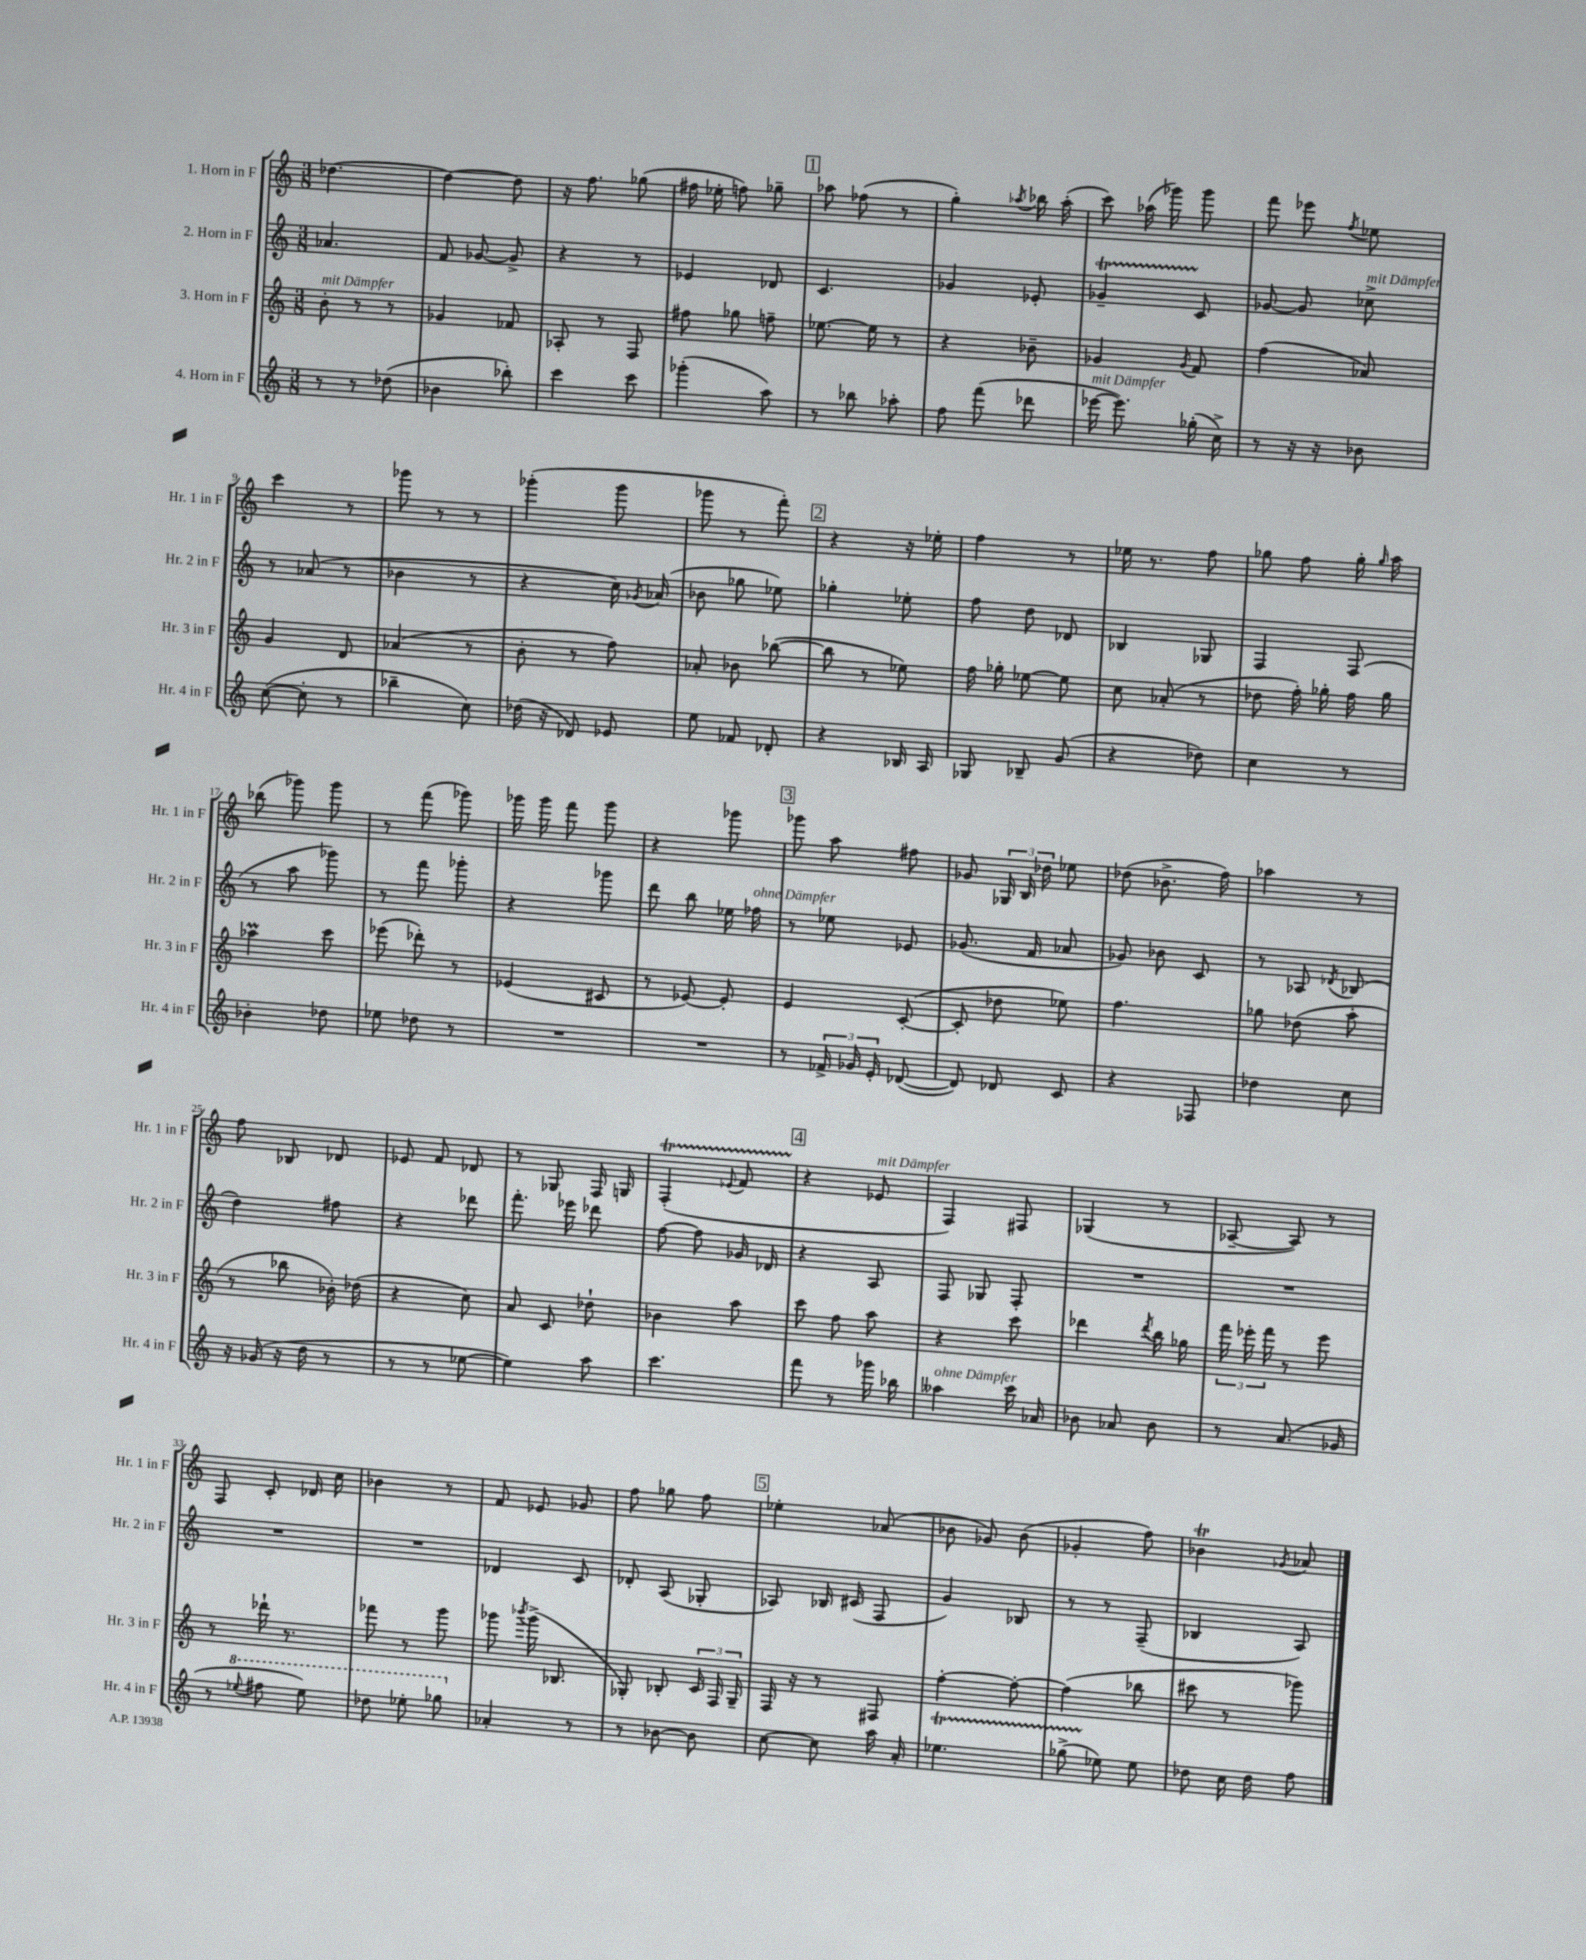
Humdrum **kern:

**kern	**kern	**kern	**kern
*staff4	*staff3	*staff2	*staff1
*clefG2	*clefG2	*clefG2	*clefG2
*k[]	*k[]	*k[]	*k[]
*M3/8	*M3/8	*M3/8	*M3/8
8r	8b'	4.a-	[4.dd-
8r	8r	.	.
(8dd-	8r	.	.
=	=	=	=
4b-	4g-	8f	4dd-_
.	.	[8g-	.
8bb-')	8f-	8g-^]	8dd-]
=	=	=	=
4ccc	8A-'	4r	16r
.	.	.	8.ff
.	8r	.	.
8ccc	8F	8r	(8gg-
=	=	=	=
(4ggg-'	8ff#	4e-	16ff#
.	.	.	16ee-'
.	8gg-	.	8ff)
8aa)	8ff~	8d-	8gg-~
=	=	=	=
8r	[8.ee-	4.c	8aa-
8bb-	.	.	(8ff-
.	16ee-]	.	.
8aa-'	8r	.	8r
=	=	=	=
8ff	4r	4g-	4gg')
(8fff	.	.	.
.	.	.	8qaa-
8ddd-	8b-~	8e-'	16bb-
.	.	.	(16aa-'
=	=	=	=
[16eee-	4g-	4g-~	8ccc)
8.eee-])	.	.	.
.	.	.	(16aa-
.	.	.	16ggg-)
.	8qg-	.	.
(16gg-'	8f	8c	8ggg-
16cc^)	.	.	.
=	=	=	=
8r	(4ff	[8g-	8fff
16r	.	8g-]	8eee-
16r	.	.	.
.	.	.	8qff
8b-	8a-)	8cc-^	8ee-
=	=	=	=
([8cc	4g	8r	4ccc
8cc']	.	(8a-	.
8r	8d	8r	8r
=	=	=	=
4bb-~	(4a-	4b-	8ggg-
.	.	.	8r
8cc)	8r	8r	8r
=	=	=	=
(16dd-	8b'	4r	(4ggg-'
16r	.	.	.
8d-)	8r	.	.
8e-	8ff)	16cc)	8ggg-
.	.	8qg-	.
.	.	(16a-	.
=	=	=	=
8ee	8a-'	8b-	8ggg-
8f-	8b-	8gg-	8r
8d-'	([8bb-	8ee-)	8fff')
=	=	=	=
4r	8bb-]	4gg-'	4r
.	8r	.	.
16B-	8ee-)	8ee-'	16r
16A	.	.	16ee-'
=	=	=	=
8G-	16ff	8ff	4ff
.	16gg-'	.	.
8B-~	[8ee-	8dd	.
(8g	8ee-]	8d-	8r
=	=	=	=
4r	8cc	4B-	16ee-
.	.	.	8.r
.	(8a-'	.	.
8dd-)	8r	8G-	8ff
=	=	=	=
4cc	8dd-	4F	8gg-
.	16ff')	.	8ff
.	16gg-'	.	.
8r	16ff	(8F	16gg-'
.	.	.	16qqgg-
.	16gg-	.	16aa
=	=	=	=
4b-'	4aa-	8r	(8bb-
.	.	8aa	8ggg-)
8dd-	8ccc	8ggg-)	8ggg-
=	=	=	=
8ee-	(8eee-	8r	8r
8dd-	8ddd-')	8fff	(8fff
8r	8r	8ggg-'	8ggg-)
=	=	=	=
4.r	(4e-	4r	16ggg-
.	.	.	16ggg-
.	.	.	8fff
.	8c#	8ggg-	8ggg-
=	=	=	=
4.r	8r	8ddd	4r
.	[8e-)	8bb	.
.	8e-']	16ee-	8ggg-
.	.	16ff-	.
=	=	=	=
8r	4e	8r	8ggg-
24f-^	.	8ee-	8aa
24g-	.	.	.
24e'	.	.	.
([8d-	([8c'	8e-	8ff#
=	=	=	=
8d-])	8c']	(8.g-	8g-
8d-	8dd-	.	24G-
.	.	.	24B
.	.	16f	.
.	.	.	24dd-
8c	8ee-)	8a-	8ee-
=	=	=	=
4r	4.ff	8g-)	(8dd-
.	.	8b-	8.b-^
8F-	.	8c	.
.	.	.	16ff)
=	=	=	=
4dd-	8gg-	8r	4aa-
.	(8dd-	8A-	.
.	.	8qd-	.
8cc	8aa'	(8B-	8r
=	=	=	=
16r	8r	4dd)	8ff
(16g-	.	.	.
16r	8bb-	.	8B-
16dd	.	.	.
8r	16b-')	8ff#	8d-
.	(16dd-	.	.
=	=	=	=
8r	4r	4r	8e-
8r	.	.	8f
[8ee-	8cc)	8ddd-	8d-
=	=	=	=
4ee-])	8a	8.fff'	8r
.	8c	.	8G-
.	.	16eee-	.
8aa	8dd-`	8ddd-	16F
.	.	.	16G
=	=	=	=
4.ccc	4b-	[8ff	(4F'
.	.	8ff]	.
.	.	.	8qqe-
.	8aa	16g-	8f
.	.	16d-	.
=	=	=	=
8fff	8ccc	4r	4r
8r	8ff	.	.
16ggg-	8aa	8A	8e-
16bb-	.	.	.
=	=	=	=
4aa--	4r	8F	4F)
.	.	8G-	.
16ccc	8ccc	8F'	8F#
16a-	.	.	.
=	=	=	=
8b-	4ddd-	4.r	(4G-
8a-	.	.	.
.	8qddd-	.	.
8b-	16bb	.	8r
.	16gg-	.	.
=	=	=	=
8r	24fff	4.r	[8A-~
.	24eee-'	.	.
.	24fff	.	.
(8.a	8r	.	8A-])
.	8eee-	.	8r
16g-	.	.	.
=	=	=	=
8r	8r	4.r	8F
8qqeee-	.	.	.
8fff#	16ddd-`	.	8c'
.	8.r	.	.
8eee-)	.	.	16d-
.	.	.	16cc
=	=	=	=
8ddd-	8fff-	4.r	4b-
8eee-'	8r	.	.
8ggg-	8ggg	.	8r
=	=	=	=
4a-'	8ggg-	4d-	8f
.	8qbbb-	.	.
.	(16ggg-^	.	8e-
.	8.B-	.	.
8r	.	8c	8g-
=	=	=	=
8r	8G-')	8d-'	8ff
[8b-	8B-'	(8A	8gg-
8b-]	24c	8G-'	8ff
.	24F	.	.
.	24G-~	.	.
=	=	=	=
[8cc	16F	8A-)	4ee-'
.	16r	.	.
8cc]	8r	16B-	.
.	.	(16c#	.
16aa	8F#	8F	(8a-
16a'	.	.	.
=	=	=	=
4.ee-	[4ff'	4g)	8b-
.	.	.	8g-)
.	8ff'_	8B-	(8b-
=	=	=	=
(8gg-^	(4ff]	8r	4g-'
8ee-)	.	8r	.
8ee-	8bb-	(8F~	8ff)
=	=	=	=
8dd-	8ccc#	4B-	4b-
16cc	8r	.	.
16dd-	.	.	.
.	.	.	8qg-
8ff	8ggg-)	8A)	8a-
==	==	==	==
*-	*-	*-	*-
